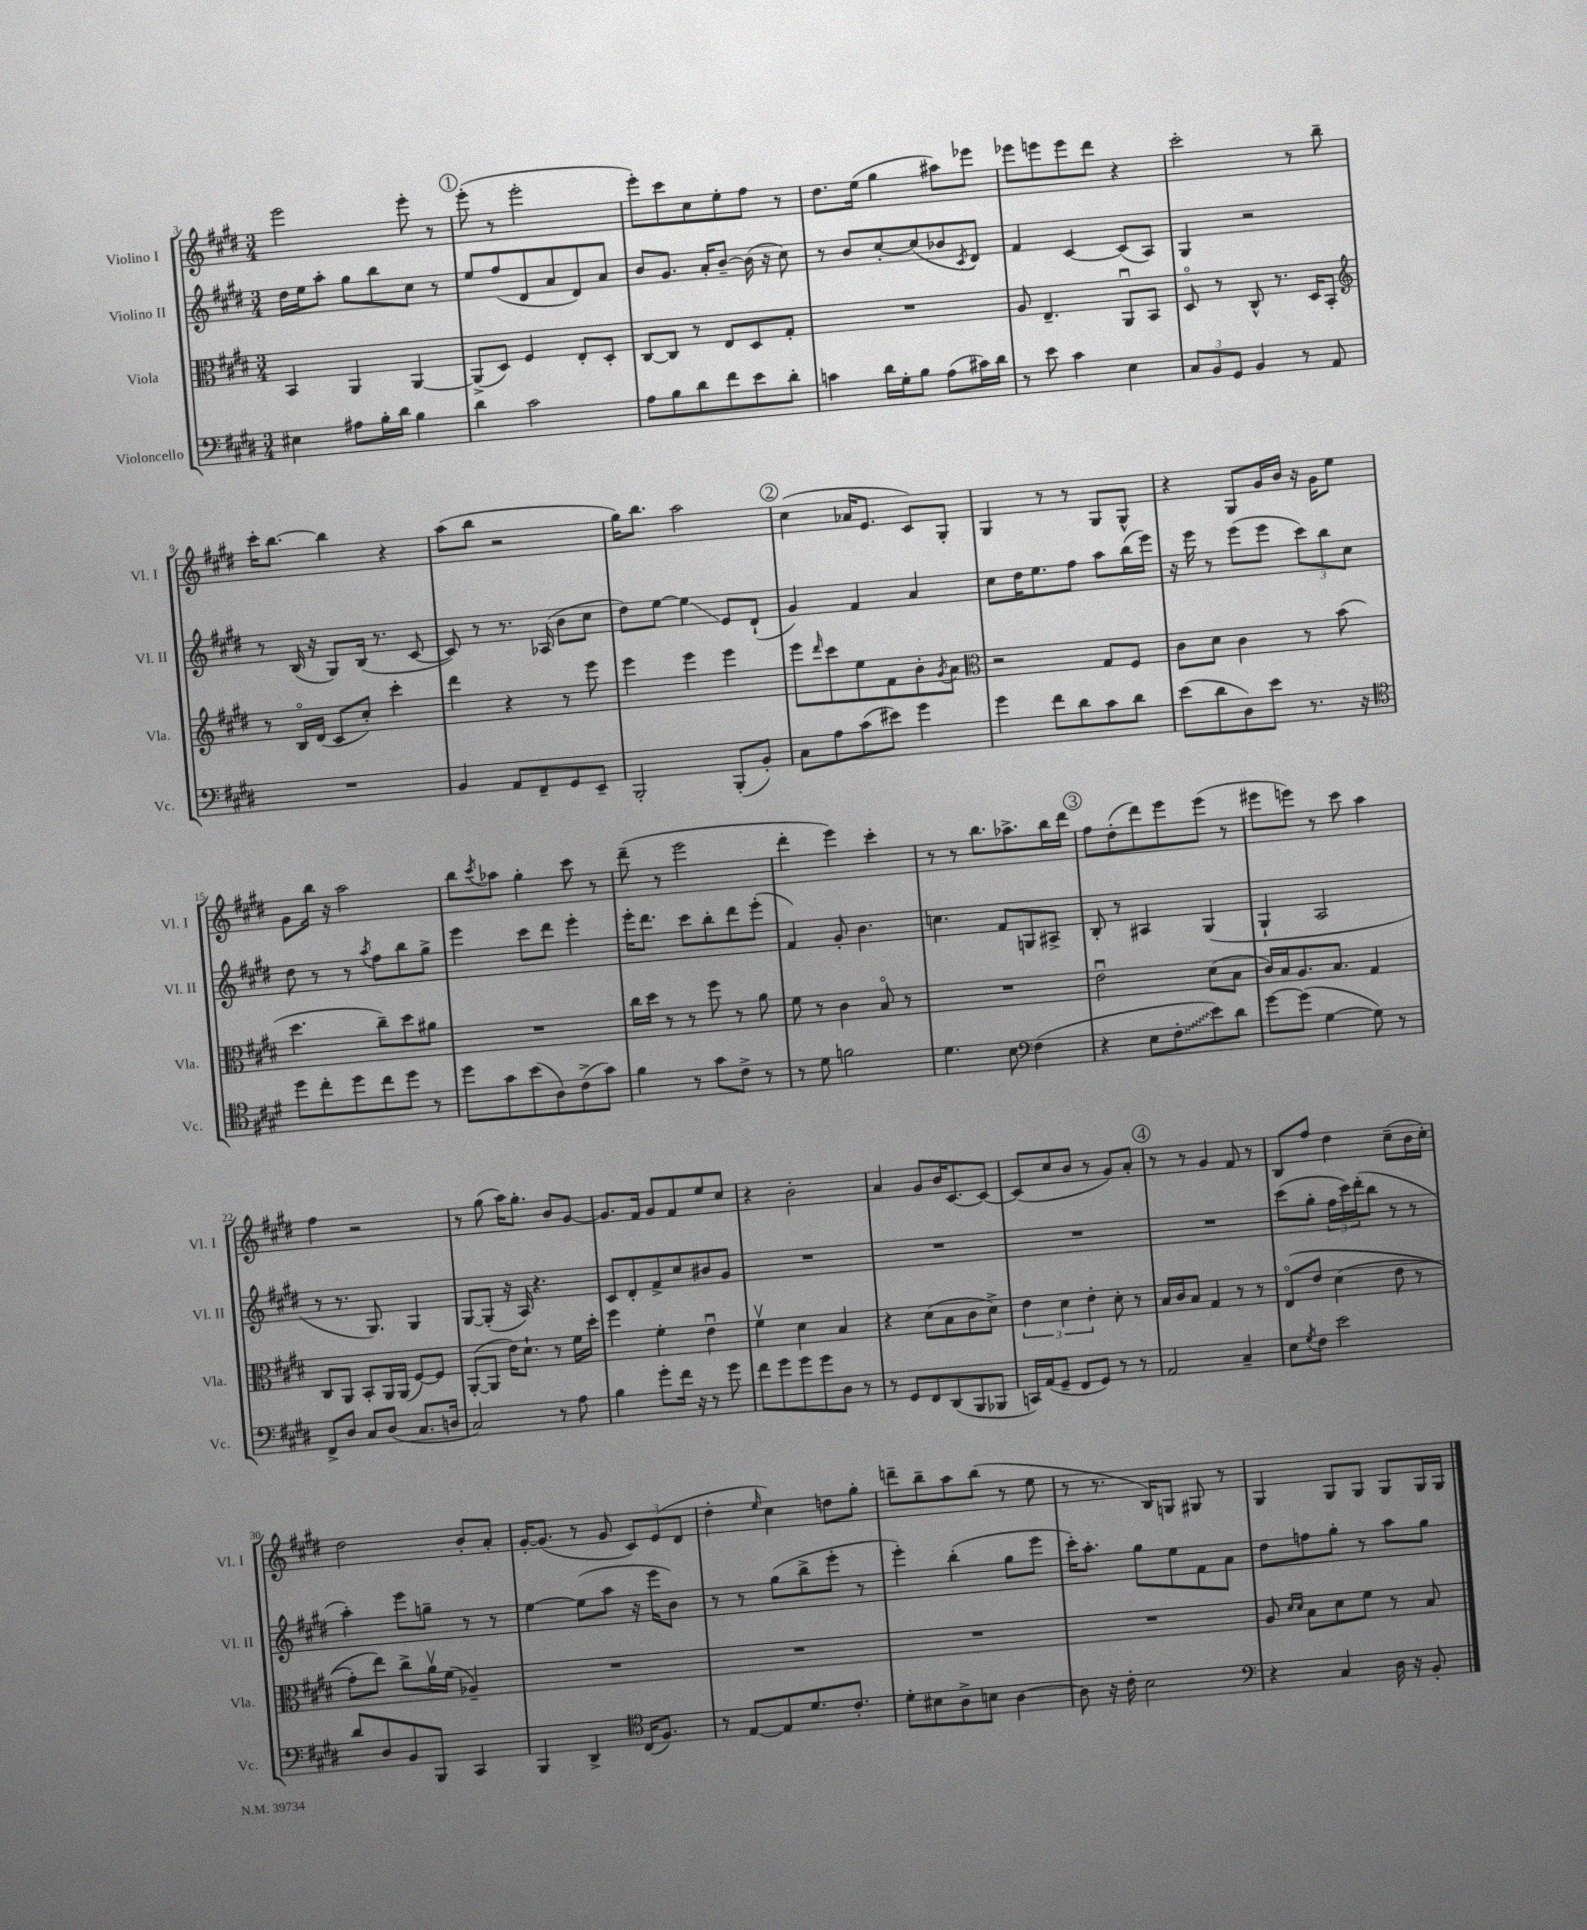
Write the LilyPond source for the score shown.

<<
\new StaffGroup <<
\new Staff = "s0" \with { instrumentName = "Violino I" shortInstrumentName = "Vl. I" } {
    \clef treble \key e \major \numericTimeSignature \time 3/4
    e'''2 e'''8-. r8 |
    \mark \markup { \circle "1" } e'''8-.( r8 e'''2-. |
    e'''8-.) cis'''8 cis''8 e''8-. fis''8 r8 |
    dis''8. e''16( gis''4 ais''8) ees'''8 |
    ees'''8 e'''8 e'''8 dis'''8 r4 |
    cis'''2-. r8 b''8-- |
    cis'''16-. b''8.~ b''4 r4 |
    a''8( b''8 r2 |
    gis''16) b''8. a''2 |
    \mark \markup { \circle "2" } cis''4( aes'16 e'8. cis'8) gis8-. |
    gis4 r8 r8 gis8 gis8-^ |
    r4 gis8 gis'16 b'16 r16 gis'16 e''8 |
    gis'8 b''16 r16 a''2 |
    b''8 \acciaccatura { cis'''8 } aes''8 gis''4-. cis'''8 r8 |
    dis'''8--( r8 e'''2 |
    dis'''4-. e'''4) cis'''4-. |
    r8 r8 b''8. aes''8.-> b''16 dis'''16 |
    \mark \markup { \circle "3" } fis''8 dis''8-.( dis'''8) e'''8 e'''8( r8 |
    eis'''8 e'''8) r8 cis'''8 a''4 |
    fis''4 r2 |
    r8 gis''8( a''16) gis''8.-. b'8 gis'8~ |
    gis'8. fis'16 gis'8 fis'8 e''8 cis''8 |
    r4 b'2-. |
    a'4 gis'8 b'16 cis'8.~ cis'8~ |
    cis'8( cis''8 b'8 r8 gis'8) a'8-. |
    \mark \markup { \circle "4" } r8 r8 gis'4 fis'8 r8 |
    b8 fis''8 dis''4 cis''8--( b'16 cis''16-.) |
    dis''2 b'8-. a'8-. |
    gis'16~-. gis'8.( r8 gis'8 \tuplet 3/2 { cis'8) e'8( dis'8 } |
    dis''4-. \grace { e''16 } cis''4) d''8 gis''8-. |
    d'''8-- b''8-- a''8 b''8( r8 e''8 |
    r8 r8. b16) g8 gis8 r8 |
    gis4 gis8 gis8 gis8 gis16 gis16 \bar "|." |
}
\new Staff = "s1" \with { instrumentName = "Violino II" shortInstrumentName = "Vl. II" } {
    \clef treble \key e \major \numericTimeSignature \time 3/4
    dis''16 e''16 a''8-. gis''8 b''8 cis''8 r8 |
    \mark \markup { \circle "1" } e''8 fis''8( dis'8 a'8 dis'8) a'8 |
    b'8 gis'8. a'16-. b'8~-- b'16( r16 cis''8) |
    r8 b'8 cis''8~-. cis''8( bes'8 \acciaccatura { cis'8 } dis'8) |
    fis'4 cis'4~ cis'8( a8) |
    gis4 r2 |
    r8 b16( r16 gis8) b16( r8. cis'8~ |
    cis'8) r8 r8. aes16( b'8 cis''8 |
    dis''8) e''8~ e''4\glissando e'8 dis'8-!( |
    \mark \markup { \circle "2" } gis'4) fis'4 a'4 |
    cis''8 dis''16 e''8. fis''8 a''8 b''16( e'''16) |
    r16 e'''16 r8 e'''8( e'''8 \tuplet 3/2 { cis'''8) b''8 cis''8 } |
    dis''8 r8 r8 \acciaccatura { a''8 } fis''8 b''8 gis''8-> |
    e'''4 cis'''8 dis'''8 e'''4-. |
    e'''16-. dis'''8. cis'''8 b''8-. dis'''8 e'''8-.( |
    fis'4) gis'8-. b'4. |
    c''4. fis'8 g8 ais8-> |
    \mark \markup { \circle "3" } b8-. r8 ais4 gis4( |
    gis4-! a2 |
    r8 r8. gis8.) gis4 |
    gis8~ gis8-.( r16 a16) r4. |
    cis'8 dis'8-. fis'8-> cis''8 bis'8 gis'8 |
    R2. |
    R2. |
    R2. |
    \mark \markup { \circle "4" } R2. |
    cis'''8( gis''8-. \tuplet 3/2 { fis''16 cis'''16) dis'''16-.( } b''8 r8 r8 |
    a''4-.) e'''8 g''8-- r8 r8 |
    e''4~ e''8( a''8 r16 e'''16 b'8) |
    r8 r8 gis''8( b''8-> e'''8-. r8 |
    e'''4-.) b''4-.( gis''8 e'''8 |
    cis'''16-.) a''8.-. gis''8 e''8 fis'8 a'8 |
    dis''8 f''8 gis''8-. r8 a''8 gis''8 \bar "|." |
}
\new Staff = "s2" \with { instrumentName = "Viola" shortInstrumentName = "Vla." } {
    \clef alto \key e \major \numericTimeSignature \time 3/4
    b,4 a,4 a,4~ |
    \mark \markup { \circle "1" } a,8->( dis8) fis4 e8-. dis8-. |
    cis8~ cis8 r8 e8 dis8 gis8-. |
    R2. |
    a8 e4.-- a,8\downbow b,8 |
    dis8\flageolet r8 cis8-^ r8. dis16 b,8-. |
    \clef treble r8 b16\flageolet dis'16( cis'8 cis''8-.) cis'''4-. |
    dis'''4 r4 r8 e'''8 |
    e'''4 e'''4 e'''4 |
    \mark \markup { \circle "2" } e'''8 \grace { dis'''16 } cis'''8 e''8 fis'8 b'8-. \acciaccatura { gis'8 } a'8 |
    \clef alto r2 gis8 fis8 |
    cis'8 dis'8 cis'4 r8 b'8( |
    dis''4. cis''8--) dis''8 ais'8 |
    R2. |
    cis''16 dis''16 r8 r8 fis''8 r8 a'8 |
    fis'8 r8 cis'4 b8\flageolet r8 |
    R2. |
    \mark \markup { \circle "3" } e'2\downbow dis'8( b8 |
    cis'16) b16 a8. b8. gis4 |
    cis8 a,8 b,8-. a,16 a,16( fis8~) fis8 |
    a,8~-.( a,8 e'16) dis'8.-! r8 fis'16 dis''16-. |
    fis''4 fis'4-. e'4\downbow |
    fis'4\upbow dis'4 b4 |
    r4 dis'8( b8 cis'8 dis'8->) |
    \tuplet 3/2 { e'4 dis'4 e'4-. } dis'8-. r8 |
    \mark \markup { \circle "4" } b16 cis'16 b8 gis4 r8 r8 |
    e8\flageolet\( e'8 dis'4( e'8 r8 |
    gis'8-.) e''8\) cis''8-> a'16\upbow fis'16( aes4--) |
    R2. |
    R2. |
    R2. |
    R2. |
    a8 \grace { dis'16 dis'16 } b8 dis'8 fis'8 r8 b8 \bar "|." |
}
\new Staff = "s3" \with { instrumentName = "Violoncello" shortInstrumentName = "Vc." } {
    \clef bass \key e \major \numericTimeSignature \time 3/4
    eis4 ais8 b16-. dis'16 b4 |
    \mark \markup { \circle "1" } dis'4 cis'2 |
    a8 b8 dis'8 fis'8 e'8 dis'8-. |
    c'4 dis'16 gis16-. b8 a8( cis'16) dis'16 |
    r8 e'8 cis'4 e4 |
    \tuplet 3/2 { cis8 b,8 gis,8 } b,4 r8 a,8 |
    R2. |
    b,4 a,8 fis,8-- gis,8 e,8-- |
    b,,2-. b,,8-.( b,8-.) |
    \mark \markup { \circle "2" } cis8 a8 cis'8( eis'8) gis'4 |
    gis'4 fis'8 dis'8 cis'8 dis'8 |
    e'8( dis'8 dis8) e'8 r8. r16 |
    \clef tenor dis''8 cis''8-. dis''8 cis''8 dis''8 r8 |
    dis''8 gis'8 b'8( a8) cis'8->( gis'8) |
    fis'4 r8 gis'8 cis'8-> r8 |
    r8 dis'8 f'2 |
    dis'4. b8 \clef bass fis4( |
    \mark \markup { \circle "3" } r4 e8 \once \override Glissando.style = #'zigzag fis8-.\glissando e'8) dis'8 |
    gis'8~ gis'8( gis4~ gis8) r8 |
    fis,8-> dis8 cis8 dis8( cis8. d16 |
    cis2) r8 a8 |
    b4 gis'8-. fis'16 r16 r8 gis'8 |
    fis'8 gis'8 gis'8 gis'8 dis8 r8 |
    r8 gis,8 fis,8 dis,8( b,,8 bes,,8 |
    c,16) a,16( gis,8-- fis,8 gis,8) r8 r8 |
    \mark \markup { \circle "4" } a,2 cis4-- |
    e8 \acciaccatura { gis8 } fis8 e'2 |
    dis'8 dis8 b,8 b,,8 cis,4 |
    b,,4 dis,4-> \clef tenor cis16( fis8.) |
    r8 e8~ e8 dis'8. cis'8.-. |
    dis'8-. bis8 a8-> b8 a4~ |
    a8 r16 cis'16-. b2 |
    \clef bass r4 cis4 dis16 r16 b,8-. \bar "|." |
}
>>
>>
\layout { \context { \Score currentBarNumber = #3 } }
